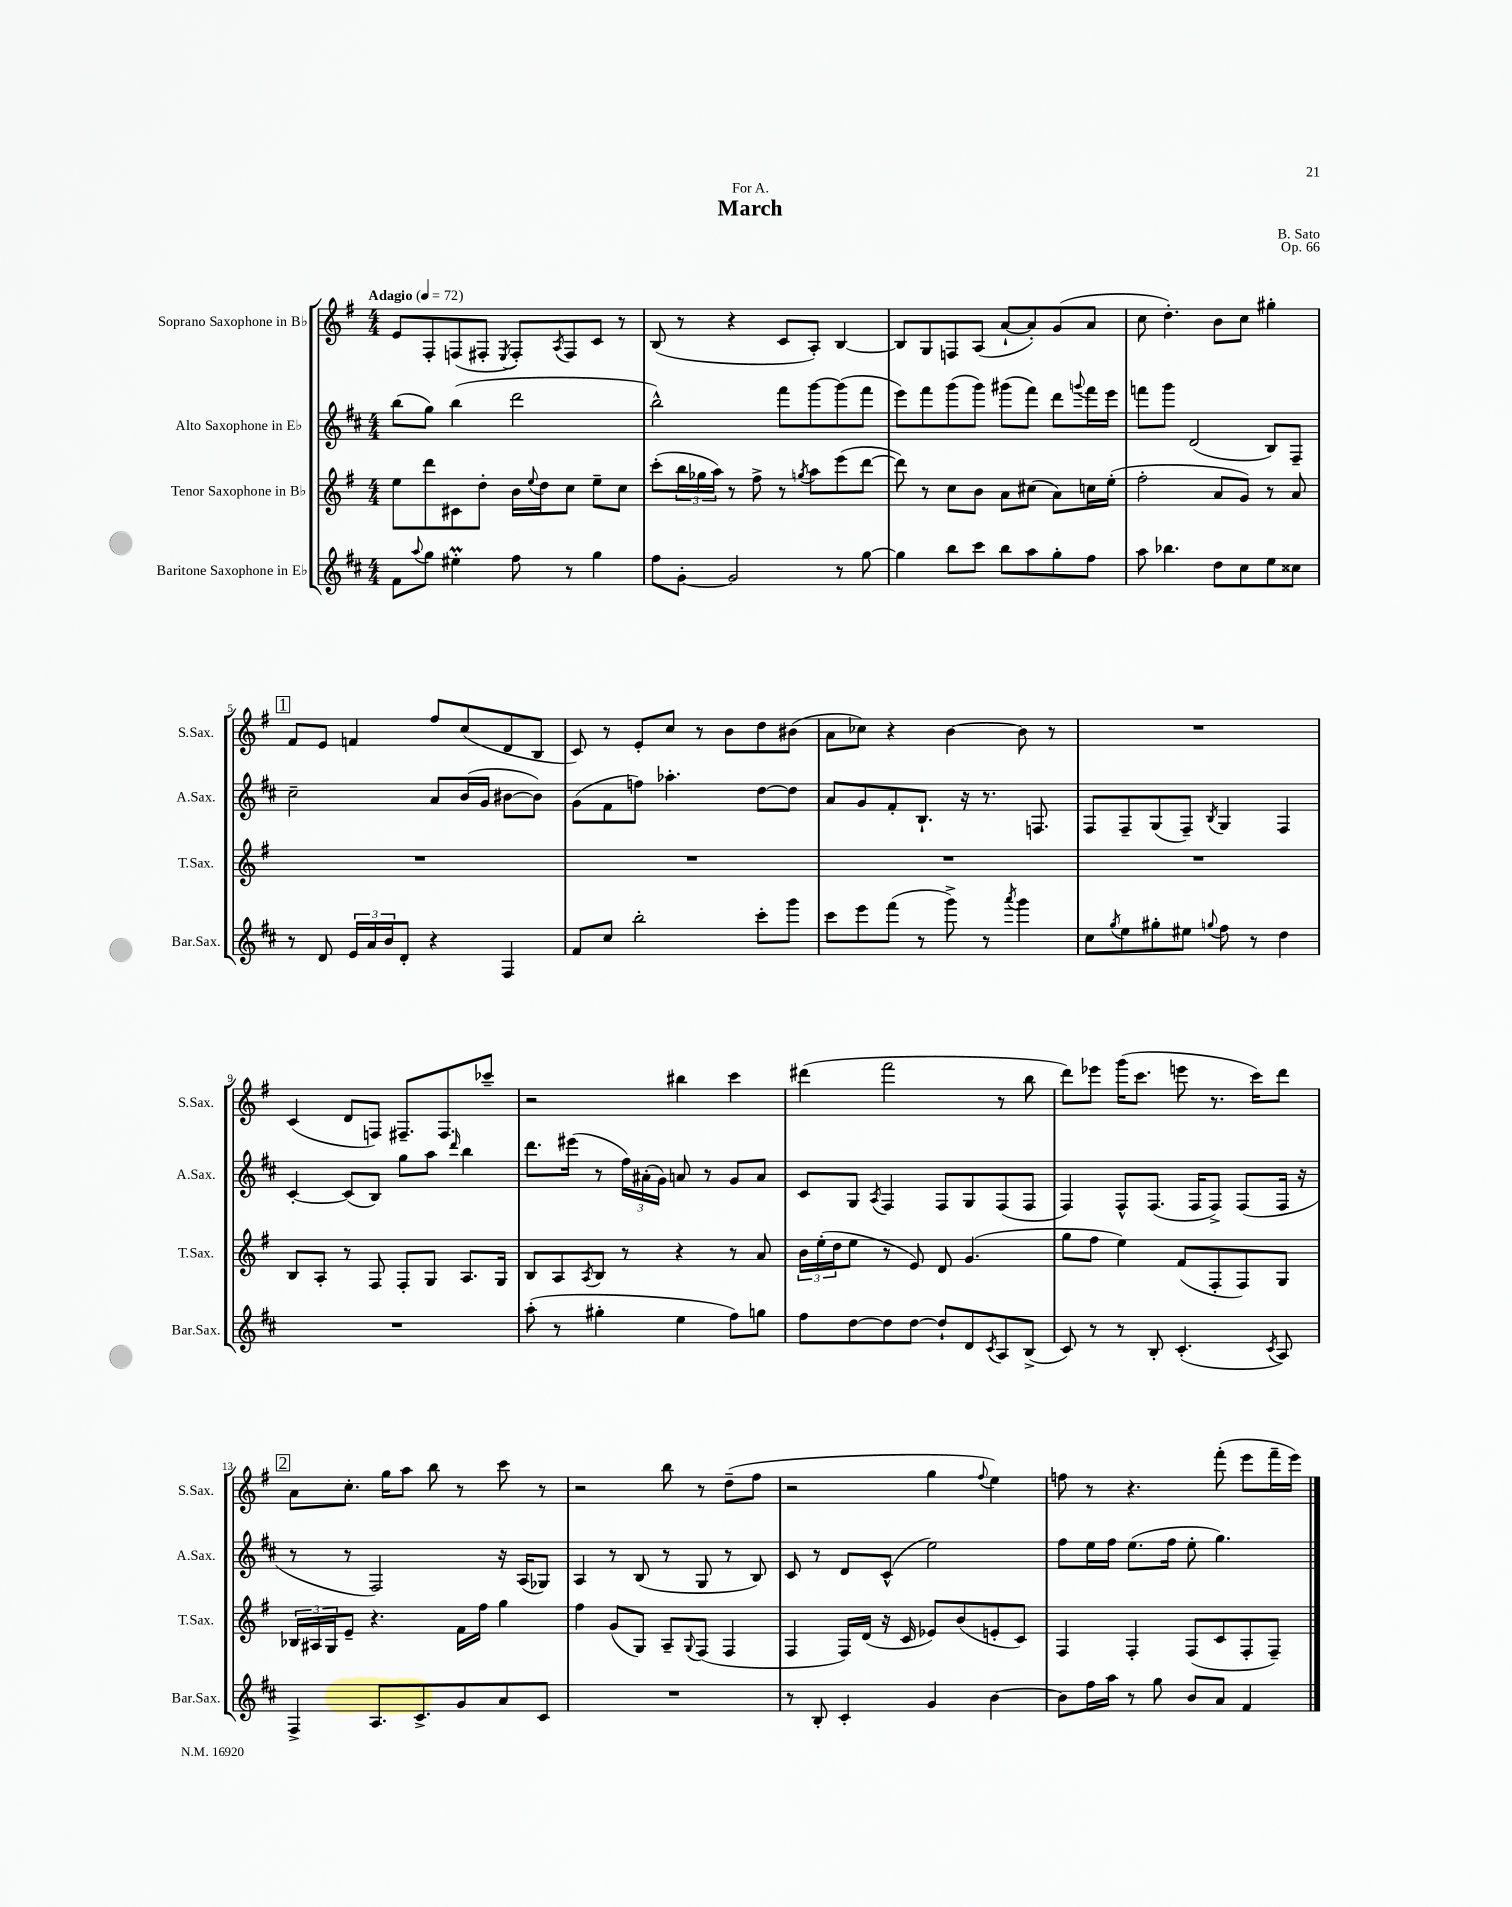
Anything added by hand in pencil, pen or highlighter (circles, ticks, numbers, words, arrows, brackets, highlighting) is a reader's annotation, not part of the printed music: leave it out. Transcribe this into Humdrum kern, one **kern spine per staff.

**kern	**kern	**kern	**kern
*staff4	*staff3	*staff2	*staff1
*clefG2	*clefG2	*clefG2	*clefG2
*k[f#c#]	*k[f#]	*k[f#c#]	*k[f#]
*M4/4	*M4/4	*M4/4	*M4/4
*MM72	*MM72	*MM72	*MM72
8f#\L	8ee\L	(8bb\L	8e/L
8qqaa/	.	.	.
8gg\J	8ddd\	8gg\J)	8F#'/
4ee#'\	8c#\	(4bb\	(8F/
.	8dd'\J	.	8F#'/J
.	.	.	8qE/
8ff#\	16b\LL	2ddd\	8F#'/L)
.	8qqee/	.	.
.	16dd\J	.	.
.	.	.	8qA/
8r	8cc\J	.	8F#/
4gg\	8ee~\L	.	8c/J
.	8cc\J	.	8r
=	=	=	=
8ff#\L	(8ccc'\L	2bb^^\)	(8B/
[8g'\J	24bb\L	.	8r
.	24gg-\	.	.
.	24aa\JJ)	.	.
2g/]	8r	.	4r
.	8ff#^\	.	.
.	8r	8fff#\L	8c/L
.	8qgg/	.	.
.	8aa\L	[8ggg\	8A'/J)
8r	(8eee\	(8ggg\]	[4B/
[8gg\	[8ddd\J	8fff#\J	.
=	=	=	=
4gg\]	8ddd\])	8eee\L)	8B/]L
.	8r	8fff#\	8G/
8bb\L	8cc\L	(8ggg\	8F/
8ccc#\J	8b\J	8ggg\J)	(8A/J
8bb\L	8a\L	(8ggg#\L	[8a`/L
8aa\	(8cc#\J	8fff#\J)	8a'/])
8gg'\	8a\L)	8ddd\L	(8g/
.	.	8qqggg/	.
8ff#\J	16cc\L	16fff#\L	8a/J
.	(16ee'\JJ	16eee\JJ	.
=	=	=	=
8aa\	2ff#'\	8fff\L	8cc\
4.bb-\	.	8ggg\J	4.dd'\)
.	.	(2d/	.
8dd\L	8a/L	.	8b\L
8cc#\	8g/J)	.	8cc\J
8ee\	8r	8B/L)	4gg#'\
8cc##\J	8a/	8F#~/J	.
=	=	=	=
8r	1r	2cc#~\	8f#/L
8d/	.	.	8e/J
24e/LL	.	.	4f/
24a/	.	.	.
24b/J	.	.	.
8d'/J	.	.	.
4r	.	8a/L	8ff#/L
.	.	(16b/L	(8cc/
.	.	16g/JJ	.
4F#/	.	[8b#\L	8d/
.	.	8b#\]J)	8B/J
=	=	=	=
8f#/L	1r	(8g\L	8c/)
8cc#/J	.	8f#\	8r
2bb'\	.	8ff\J)	8e'/L
.	.	4.aa-'\	8cc/J
.	.	.	8r
.	.	.	8b\L
8ccc#'\L	.	[8dd\L	8dd\
8ggg\J	.	8dd\]J	(8b#\J
=	=	=	=
8ccc#\L	1r	8a/L	8a\L
8eee\	.	8g/	8cc-\J)
(8fff#\J	.	8f#'/	4r
8r	.	8.B`/J	.
8ggg^\)	.	.	[4b\
.	.	16r	.
8r	.	8.r	.
8qaaa/	.	.	.
4ggg\	.	.	8b\]
.	.	8.F/	.
.	.	.	8r
=	=	=	=
8cc#\L	1r	8F#/L	1r
8qgg/	.	.	.
8ee\	.	8F#~/	.
8gg#'\	.	(8G/	.
8ee#\J	.	8F#~/J)	.
8qqgg/	.	8qB/	.
8ff#\	.	4G/	.
8r	.	.	.
4dd\	.	4F#/	.
=	=	=	=
1r	8B/L	[4c#'/	(4c/
.	8A'/J	.	.
.	8r	(8c#/]L	8d/L
.	8F#/	8B/J)	8F/J)
.	8F#'/L	8gg\L	8.F#~/L
.	8G/J	8aa\J	.
.	.	.	8.F#/
.	.	16qqddd/	.
.	8.A/L	4bb\	.
.	.	.	8ccc-~/J
.	16G/Jk	.	.
=	=	=	=
(8aa'\	8B/L	8.ddd\L	2r
8r	8A/	.	.
.	.	(16eee#\Jk	.
.	8qA/	.	.
4gg#'\	8B/J	8r	.
.	8r	24ff#\LL)	.
.	.	(24a#'\	.
.	.	24g\JJ)	.
4ee\	4r	8a/	4bb#\
.	.	8r	.
8ff#\L)	8r	8g/L	4ccc\
8gg\J	8a/	8a/J	.
=	=	=	=
8ff#\L	24b\LL	8c#/L	(4ddd#\
.	(24ee'\	.	.
.	24dd\J	.	.
[8dd\	8ee\J	8G/J	.
.	.	8qA/	.
8dd\]	8r	4F#/	2fff#\
[8dd\J	8e/)	.	.
8dd`/]L	8d/	8F#/L	.
8d/	(4.g/	8G/	.
8qc#/	.	.	.
8A/	.	(8F#/	8r
(8B^/J	.	8F#/J	8bb\
=	=	=	=
8c#/)	8gg\L	4F#/)	8ddd\L)
8r	8ff#\J	.	8eee-\J
8r	4ee\)	8F#^^/L	(16ggg\LK
.	.	.	8.ccc\J
8B'/	.	(8.F#/J	.
(4.c#'/	(8f#/L	.	8eee\
.	.	16F#/LK	.
.	8F#'/	8F#^/J)	8.r
.	8F#/)	(8F#/L	.
.	.	.	16ccc\LK)
8qc#/	.	.	.
8A/)	8G/J	16F#/Jk	8ddd\J
.	.	16r	.
=	=	=	=
4F#^/	24B-/LL	8r	8a\L
.	24A#/	.	.
.	24G/J	.	.
.	8e~/J	8r	8.cc'\J
8.A/L	4.r	2F#/)	.
.	.	.	16gg\LK
.	.	.	8aa\J
8.c#^/	.	.	.
.	.	.	8bb\
8g/	16f#\LL	.	8r
.	16ff#\JJ	.	.
8a/	4gg\	16r	8ccc\
.	.	(16A/LK	.
8c#/J	.	8G-/J)	8r
=	=	=	=
1r	4ff#\	4A/	2r
.	(8g/L	8r	.
.	8G/J)	(8B/	.
.	8A~/L	8r	8bb\
.	8qqG/	.	.
.	(8F#/J	8G/	8r
.	4F#/	8r	(8dd~\L
.	.	8B/)	8ff#\J
=	=	=	=
8r	4F#/	8c#/	2r
8B'/	.	8r	.
4c#'/	16F#/LL)	8d/L	.
.	(16d/JJ	.	.
.	16r	(8c#^^/J	.
.	16c/	.	.
4g/	8e-/L)	2ee\)	4gg\
.	(8b/	.	.
.	.	.	8qqff#/
[4b\	8e'/	.	4ee\)
.	8c/J)	.	.
=	=	=	=
8b\]L	4F#/	8ff#\L	8ff\
16ff#\L	.	16ee\L	8r
16aa\JJ	.	16ff#\JJ	.
8r	4F#'/	(8.ee\L	4.r
8gg\	.	.	.
.	.	16ff#\Jk	.
8b/L	(8F#/L	8ee'\	.
8a/J	8c/	4.gg\)	(8fff#'\
4f#/	8F#'/	.	8eee\L
.	8F#~/J)	.	16fff#~\L
.	.	.	16eee\JJ)
==	==	==	==
*-	*-	*-	*-
